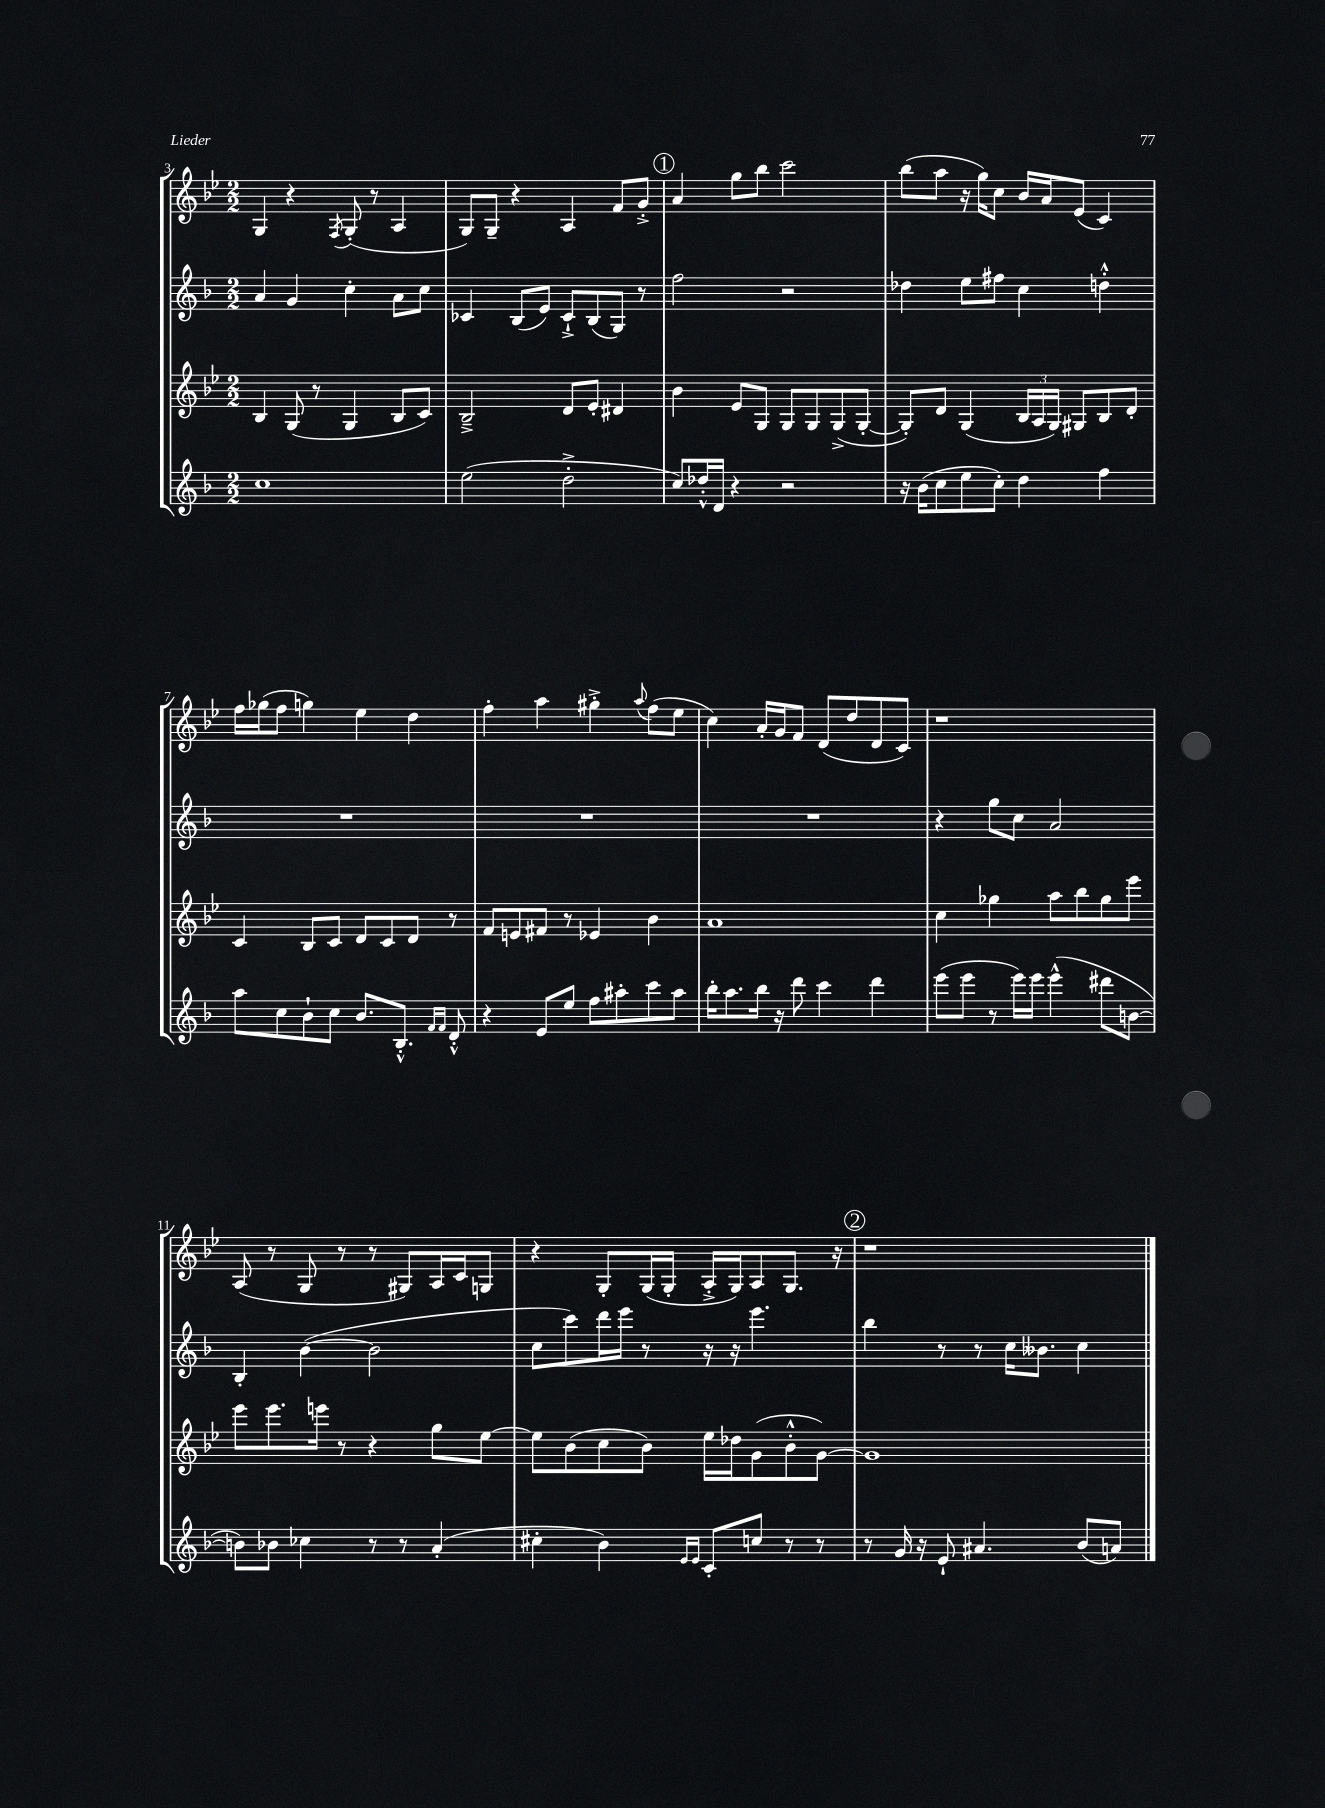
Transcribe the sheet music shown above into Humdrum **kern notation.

**kern	**kern	**kern	**kern
*staff4	*staff3	*staff2	*staff1
*clefG2	*clefG2	*clefG2	*clefG2
*k[b-]	*k[b-e-]	*k[b-]	*k[b-e-]
*M2/2	*M2/2	*M2/2	*M2/2
1cc	4B-	4a	4G
.	(8G	4g	4r
.	8r	.	.
.	.	.	8qF
.	4G	4cc'	(8G'
.	.	.	8r
.	8B-	8a	4A
.	8c)	8cc	.
=	=	=	=
(2ee	2B-~^	4c-	8G)
.	.	.	8G~
.	.	(8B-	4r
.	.	8e)	.
2dd'^	8d	8c-`^	4A
.	8e-'	(8B-	.
.	4d#	8G)	8f
.	.	8r	8g'^
=	=	=	=
8cc)	4b-	2ff	4a
16dd-'^^	.	.	.
16d	.	.	.
4r	8e-	.	8gg
.	8G	.	8bb-
2r	8G	2r	2ccc
.	8G	.	.
.	(8G^	.	.
.	[8G'	.	.
=	=	=	=
16r	8G'])	4dd-	(8bb-
(16b-	.	.	.
8cc	8d	.	8aa
8ee	(4G	8ee	16r
.	.	.	16gg)
8cc')	.	8ff#	8cc
4dd	24B-	4cc	16b-
.	24A	.	.
.	.	.	16a
.	24G)	.	.
.	8G#	.	(8e-
4ff	8B-	4dd'^^	4c)
.	8d'	.	.
=	=	=	=
8aa	4c	1r	16ff
.	.	.	(16gg-
8cc	.	.	8ff
8b-`	8B-	.	4gg)
8cc	8c	.	.
8.b-	8d	.	4ee-
.	8c	.	.
8.B-'^^	.	.	.
.	8d	.	4dd
16qqf	.	.	.
16qqf	.	.	.
8d'^^	8r	.	.
=	=	=	=
4r	8f	1r	4ff'
.	8e	.	.
8e	8f#	.	4aa
8ee	8r	.	.
8ff	4e-	.	4gg#'^
8aa#'	.	.	.
.	.	.	8qqaa
8ccc	4b-	.	(8ff
8aa#	.	.	8ee-
=	=	=	=
16bb-'	1a	1r	4cc)
8.aa	.	.	.
16bb-	.	.	16a'
16r	.	.	16g
8ddd	.	.	8f
4ccc	.	.	(8d
.	.	.	8dd
4ddd	.	.	8d
.	.	.	8c)
=	=	=	=
(8eee	4cc	4r	1r
8eee	.	.	.
8r	4gg-	8gg	.
16eee)	.	8cc	.
16eee	.	.	.
(4eee^^	8aa	2a	.
.	8bb-	.	.
8ddd#	8gg-	.	.
[8b	8eee-	.	.
=	=	=	=
8b])	8eee-	4B-'	(8A
8b-	8.eee-	.	8r
4cc-	.	([4b-	8G
.	16eee	.	.
.	8r	.	8r
8r	4r	2b-]	8r
8r	.	.	8G#)
(4a'	8gg	.	16A
.	.	.	16c
.	[8ee-	.	8G
=	=	=	=
4cc#'	8ee-]	8cc	4r
.	(8b-	8ccc)	.
4b-)	8cc	16ddd	8G'
.	.	16eee	.
.	8b-)	8r	(16G
.	.	.	16G'
16qqe	.	.	.
16qqe	.	.	.
8c'	16ee-	16r	16A'^
.	16dd-	16r	16G)
8cc	(8g	4.eee	8A
8r	8b-'^^	.	8.G
8r	[8g)	.	.
.	.	.	16r
=	=	=	=
8r	1g]	4bb-	1r
16g	.	.	.
16r	.	.	.
8e`	.	8r	.
4.a#	.	8r	.
.	.	16cc	.
.	.	8.b--	.
(8b-	.	4cc	.
8a)	.	.	.
==	==	==	==
*-	*-	*-	*-
